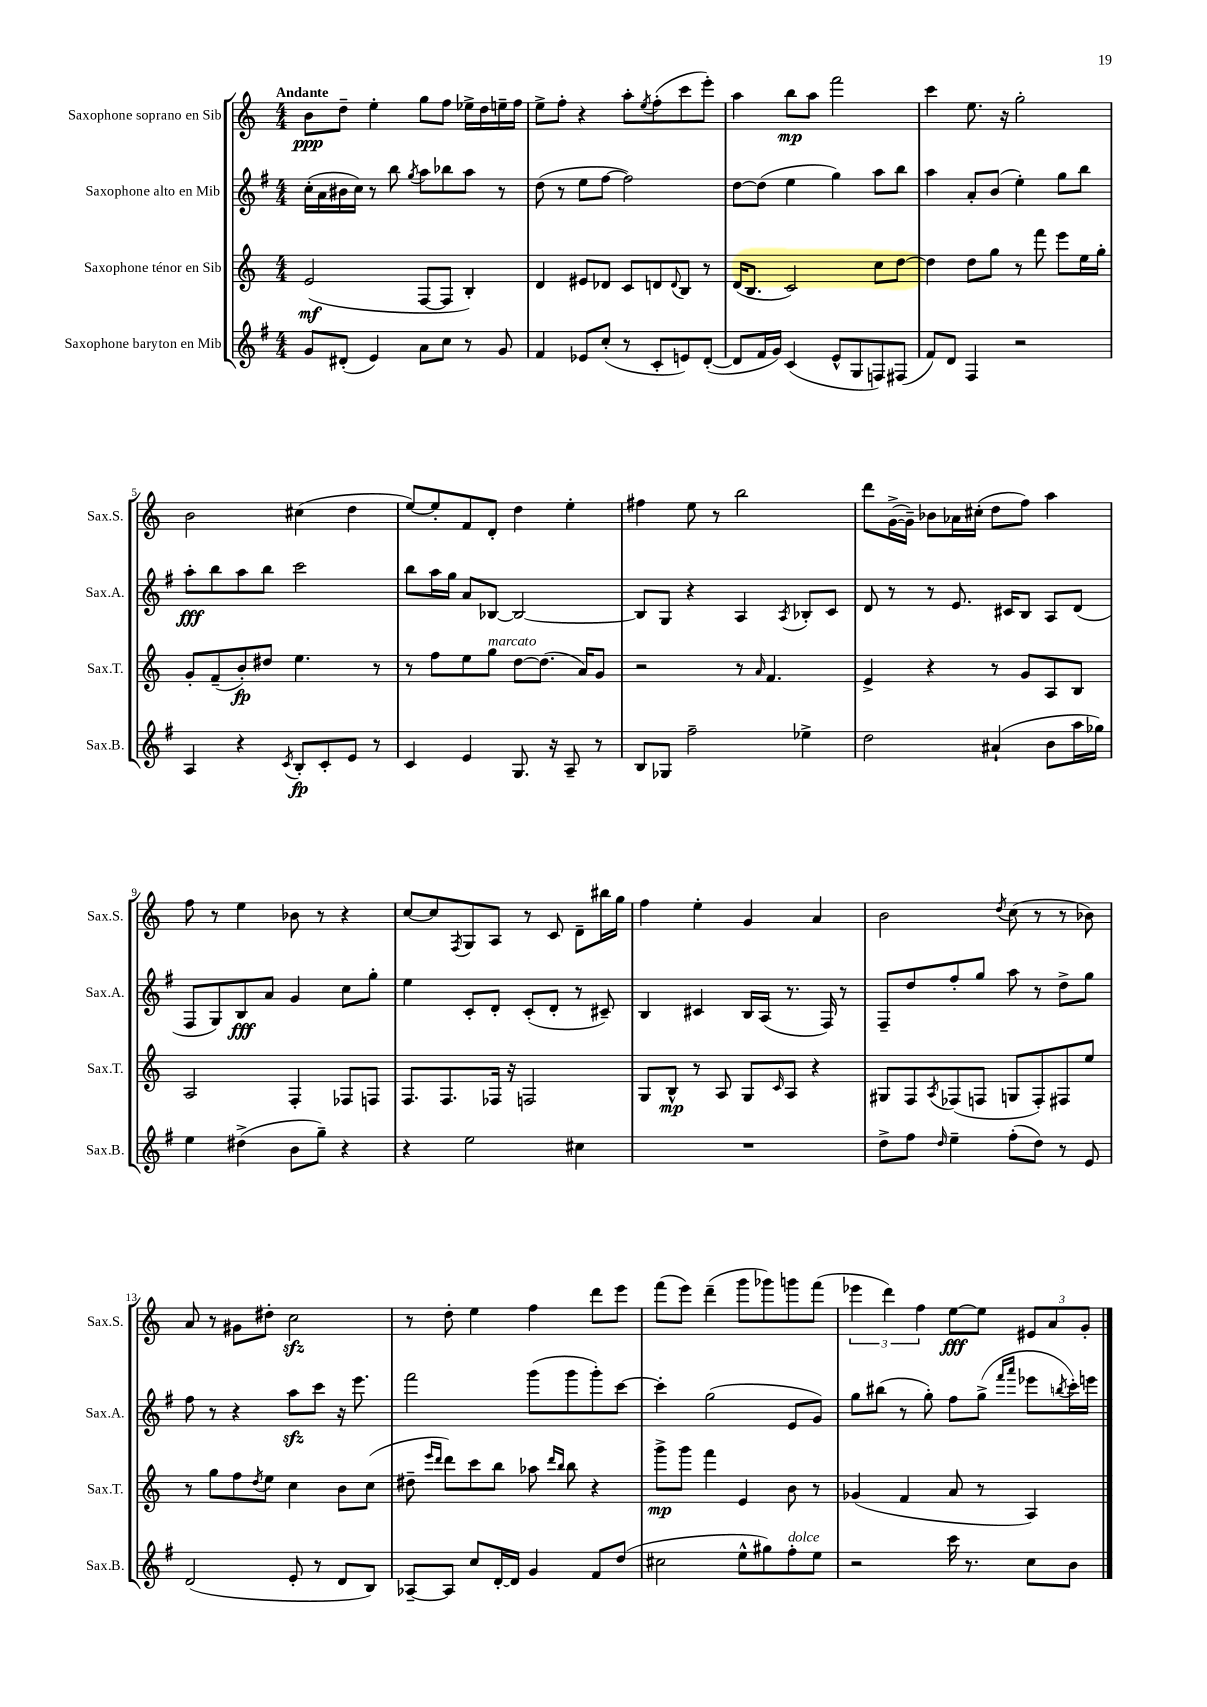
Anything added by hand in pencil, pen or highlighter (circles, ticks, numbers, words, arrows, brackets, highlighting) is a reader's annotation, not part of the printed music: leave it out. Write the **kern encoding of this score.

**kern	**dynam	**kern	**dynam	**kern	**dynam	**kern	**dynam
*part4	*part4	*part3	*part3	*part2	*part2	*part1	*part1
*staff4	*staff4	*staff3	*staff3	*staff2	*staff2	*staff1	*staff1
*I"Saxophone baryton en Mib	*	*I"Saxophone ténor en Sib	*	*I"Saxophone alto en Mib	*	*I"Saxophone soprano en Sib	*
*I'Sax.B.	*	*I'Sax.T.	*	*I'Sax.A.	*	*I'Sax.S.	*
*clefG2	*	*clefG2	*	*clefG2	*	*clefG2	*
*k[f#]	*	*k[]	*	*k[f#]	*	*k[]	*
*M4/4	*	*M4/4	*	*M4/4	*	*M4/4	*
=1	=1	=1	=1	=1	=1	=1	=1
!	!	!	!	!	!	!LO:TX:a:B:t=Andante	!
8g/L	.	(2e/	mf	(16cc'\LL	.	8b\L	ppp
.	.	.	.	16a\	.	.	.
(8d#X'/J	.	.	.	16b#X\	.	8dd~\J	.
.	.	.	.	16cc\JJ)	.	.	.
4e/)	.	.	.	8r	.	4ee'\	.
.	.	.	.	8bb\	.	.	.
.	.	.	.	8qgg/	.	.	.
8a\L	.	[8F/L	.	8aa\L	.	8gg\L	.
8cc\J	.	8F/J]	.	8bb-X\	.	8ff\J	.
8r	.	4B'/)	.	8aa\J	.	16ee-X^\LL	.
.	.	.	.	.	.	16dd\	.
8g/	.	.	.	8r	.	16een~\	.
.	.	.	.	.	.	16ff\JJ	.
=2	=2	=2	=2	=2	=2	=2	=2
4f#/	.	4d/	.	(8dd\	.	8ee^\L	.
.	.	.	.	8r	.	8ff'\J	.
8e-X/L	.	8e#X/L	.	8ee\L	.	4r	.
(8cc'/J	.	8d-X/J	.	[8ff#\J	.	.	.
8r	.	8c/L	.	2ff#\])	.	8aa'\L	.
.	.	.	.	.	.	8qee/	.
8c'/L	.	8dn/	.	.	.	(8ff'\	.
.	.	8qqd/	.	.	.	.	.
8en/)	.	8B/J	.	.	.	8ccc\	.
([8d'/J	.	8r	.	.	.	8eee'\J)	.
=3	=3	=3	=3	=3	=3	=3	=3
8d/L]	.	(16d/KL	.	[8dd\L	.	4aa\	.
.	.	8.B/J	.	.	.	.	.
16f#/L	.	.	.	(8dd\J]	.	.	.
16g/JJ)	.	.	.	.	.	.	.
(4c/	.	2c/)	.	4ee\	.	8bb\L	mp
.	.	.	.	.	.	8aa\J	.
8e^^/L	.	.	.	4gg\)	.	2fff\	.
8G/	.	.	.	.	.	.	.
8Fn/)	.	8cc\L	.	8aa\L	.	.	.
(8F#X/J	.	[8dd\J	.	8bb\J	.	.	.
=4	=4	=4	=4	=4	=4	=4	=4
8f#/L)	.	4dd\]	.	4aa\	.	4ccc\	.
8d/J	.	.	.	.	.	.	.
4F#/	.	8dd\L	.	8a'/L	.	8.ee\	.
.	.	8gg\J	.	(8b/J	.	.	.
.	.	.	.	.	.	16r	.
2r	.	8r	.	4ee'\)	.	2gg'\	.
.	.	8fff\	.	.	.	.	.
.	.	8eee\L	.	8gg\L	.	.	.
.	.	16ee\L	.	8bb\J	.	.	.
.	.	16gg'\JJ	.	.	.	.	.
!!LO:LB:g=z
=5	=5	=5	=5	=5	=5	=5	=5
4A/	.	8g'/L	.	8aa'\L	fff	2b\	.
.	.	(8f~/	.	8bb\	.	.	.
4r	.	8b'/)	fp	8aa\	.	.	.
.	.	8dd#X/J	.	8bb\J	.	.	.
8qc/	.	.	.	.	.	.	.
8B'/L	fp	4.ee\	.	2ccc\	.	(4cc#X\	.
8c'/	.	.	.	.	.	.	.
8e/J	.	.	.	.	.	4dd\	.
8r	.	8r	.	.	.	.	.
=6	=6	=6	=6	=6	=6	=6	=6
4c/	.	8r	.	8bb\L	.	[8ee/L)	.
.	.	8ff\L	.	16aa\L	.	8ee'/]	.
.	.	.	.	16gg\JJ	.	.	.
4e/	.	8ee\	.	8a/L	.	8f/	.
!	!	!LO:TX:a:i:t=marcato	!	!	!	!	!
.	.	8gg\J	.	[8B-X/J	.	8d'/J	.
8.G/	.	[8dd\L	.	2B-/_	.	4dd\	.
.	.	(8.dd\J]	.	.	.	.	.
16r	.	.	.	.	.	.	.
8A~/	.	.	.	.	.	4ee'\	.
.	.	16a/KL)	.	.	.	.	.
8r	.	8g/J	.	.	.	.	.
=7	=7	=7	=7	=7	=7	=7	=7
8B/L	.	2r	.	8B-/L]	.	4ff#X\	.
8G-X/J	.	.	.	8G/J	.	.	.
2ff#~\	.	.	.	4r	.	8ee\	.
.	.	.	.	.	.	8r	.
.	.	8r	.	4A/	.	2bb\	.
.	.	16qqa/	.	.	.	.	.
.	.	4.f/	.	.	.	.	.
.	.	.	.	8qA/	.	.	.
4ee-X^\	.	.	.	8B-X'/L	.	.	.
.	.	.	.	8c/J	.	.	.
=8	=8	=8	=8	=8	=8	=8	=8
2dd\	.	4e^/	.	8d/	.	8ddd\L	.
.	.	.	.	8r	.	([16g^\L	.
.	.	.	.	.	.	16g~\JJ])	.
.	.	4r	.	8r	.	8b-X\L	.
.	.	.	.	8.e/	.	16a-X\L	.
.	.	.	.	.	.	(16cc#X'\JJ	.
(4a#X`/	.	8r	.	.	.	8dd\L	.
.	.	.	.	16c#X/KL	.	.	.
.	.	8g/L	.	8B/J	.	8ff\J)	.
8b\L	.	8A/	.	8A/L	.	4aa\	.
16aa\L	.	8B/J	.	(8d/J	.	.	.
16gg-X\JJ)	.	.	.	.	.	.	.
!!LO:LB:g=z
=9	=9	=9	=9	=9	=9	=9	=9
4ee\	.	2A/	.	8F#/L	.	8ff\	.
.	.	.	.	8G/)	.	8r	.
(4dd#X^\	.	.	.	8B/	fff	4ee\	.
.	.	.	.	8a/J	.	.	.
8b\L	.	4F'/	.	4g/	.	8b-X\	.
8gg~\J)	.	.	.	.	.	8r	.
4r	.	8F-X/L	.	8cc\L	.	4r	.
.	.	8Fn/J	.	8gg'\J	.	.	.
=10	=10	=10	=10	=10	=10	=10	=10
4r	.	8.F/L	.	4ee\	.	[8cc/L	.
.	.	.	.	.	.	8cc/]	.
.	.	8.F/	.	.	.	.	.
.	.	.	.	.	.	8qF/	.
2ee\	.	.	.	8c'/L	.	8G/	.
.	.	16F-X/Jk	.	8d'/J	.	8A/J	.
.	.	16r	.	.	.	.	.
.	.	2Fn/	.	(8c'/L	.	8r	.
.	.	.	.	8d'/J	.	8c/	.
4cc#X\	.	.	.	8r	.	8d~\L	.
.	.	.	.	8c#X~/)	.	16bb#X\L	.
.	.	.	.	.	.	16gg\JJ	.
=11	=11	=11	=11	=11	=11	=11	=11
1r	.	8G/L	.	4B/	.	4ff\	.
.	.	8B^^/J	mp	.	.	.	.
.	.	8r	.	4c#X/	.	4ee'\	.
.	.	8A/	.	.	.	.	.
.	.	8G/L	.	16B/LL	.	4g/	.
.	.	.	.	(16A/JJ	.	.	.
.	.	16qqc/	.	.	.	.	.
.	.	8A/J	.	8.r	.	.	.
.	.	4r	.	.	.	4a/	.
.	.	.	.	16F#/)	.	.	.
.	.	.	.	8r	.	.	.
=12	=12	=12	=12	=12	=12	=12	=12
8dd^\L	.	8G#X/L	.	8F#~/L	.	2b\	.
8ff#\J	.	8F/	.	8dd/	.	.	.
16qqdd/	.	8qA/	.	.	.	.	.
4ee~\	.	(8F-X/	.	8ff#'/	.	.	.
.	.	8Fn/J	.	8gg/J	.	.	.
.	.	.	.	.	.	8qdd/	.
(8ff#'\L	.	8Gn/L	.	8aa\	.	(8cc\	.
8dd\J)	.	8F'/)	.	8r	.	8r	.
8r	.	8F#X/	.	8dd^\L	.	8r	.
8e/	.	8ee/J	.	8gg\J	.	8b-X\)	.
!!LO:LB:g=z
=13	=13	=13	=13	=13	=13	=13	=13
(2d/	.	8r	.	8ff#\	.	8a/	.
.	.	8gg\L	.	8r	.	8r	.
.	.	8ff\	.	4r	.	8g#X\L	.
.	.	8qdd/	.	.	.	.	.
.	.	8ee\J	.	.	.	8dd#X'\J	.
8e'/	.	4cc\	.	8aazz\L	.	2cczz\	.
8r	.	.	.	8ccc\J	.	.	.
8d/L	.	8b\L	.	16r	.	.	.
.	.	.	.	8.eee\	.	.	.
8B/J)	.	(8cc\J	.	.	.	.	.
=14	=14	=14	=14	=14	=14	=14	=14
[8A-X~/L	.	8dd#X~\	.	2fff#\	.	8r	.
.	.	16qqeee/LL	.	.	.	.	.
.	.	16qqddd/JJ	.	.	.	.	.
8A-/J]	.	8ddd\L)	.	.	.	8dd'\	.
8cc/L	.	8ccc\	.	.	.	4ee\	.
[16d'/L	.	8bb\J	.	.	.	.	.
16d/JJ]	.	.	.	.	.	.	.
4g/	.	8aa-X\	.	(8ggg\L	.	4ff\	.
.	.	16qqddd/LL	.	.	.	.	.
.	.	16qqbb/JJ	.	.	.	.	.
.	.	8bb\	.	8ggg\	.	.	.
8f#/L	.	4r	.	8ggg'\)	.	8ddd\L	.
(8dd/J	.	.	.	[8ccc\J	.	8eee\J	.
=15	=15	=15	=15	=15	=15	=15	=15
2cc#X\	.	8ggg^\L	mp	4ccc'\]	.	(8fff\L	.
.	.	8ggg\J	.	.	.	8eee\J)	.
.	.	4fff\	.	(2gg\	.	(4ddd~\	.
8ee^^\L	.	4e/	.	.	.	8ggg\L	.
8gg#X\)	.	.	.	.	.	8ggg-X\)	.
!LO:TX:a:i:t=dolce	!	!	!	!	!	!	!
8ff#'\	.	8b\	.	8e/L	.	8gggn\	.
8ee\J	.	8r	.	8g/J)	.	(8fff\J	.
=16	=16	=16	=16	=16	=16	=16	=16
2r	.	(4g-X/	.	8gg\L	.	6eee-X\	.
.	.	.	.	(8bb#X\J	.	.	.
.	.	.	.	.	.	6ddd\)	.
.	.	4f/	.	8r	.	.	.
.	.	.	.	.	.	6ff\	.
.	.	.	.	8gg'\)	.	.	.
16ccc\	.	8a/	.	8ff#\L	.	[8ee\L	fff
8.r	.	.	.	.	.	.	.
.	.	8r	.	(8gg^\J	.	8ee\J]	.
.	.	.	.	16qqfff#/LL	.	.	.
.	.	.	.	16qqaaa/JJ	.	.	.
8cc\L	.	4A/)	.	8eee-X\L	.	12e#X/L	.
.	.	.	.	.	.	12a/	.
.	.	.	.	8qbbn/	.	.	.
8b\J	.	.	.	16ccc'\L)	.	.	.
.	.	.	.	.	.	12g'/J	.
.	.	.	.	16eeen\JJ	.	.	.
==	==	==	==	==	==	==	==
*-	*-	*-	*-	*-	*-	*-	*-
